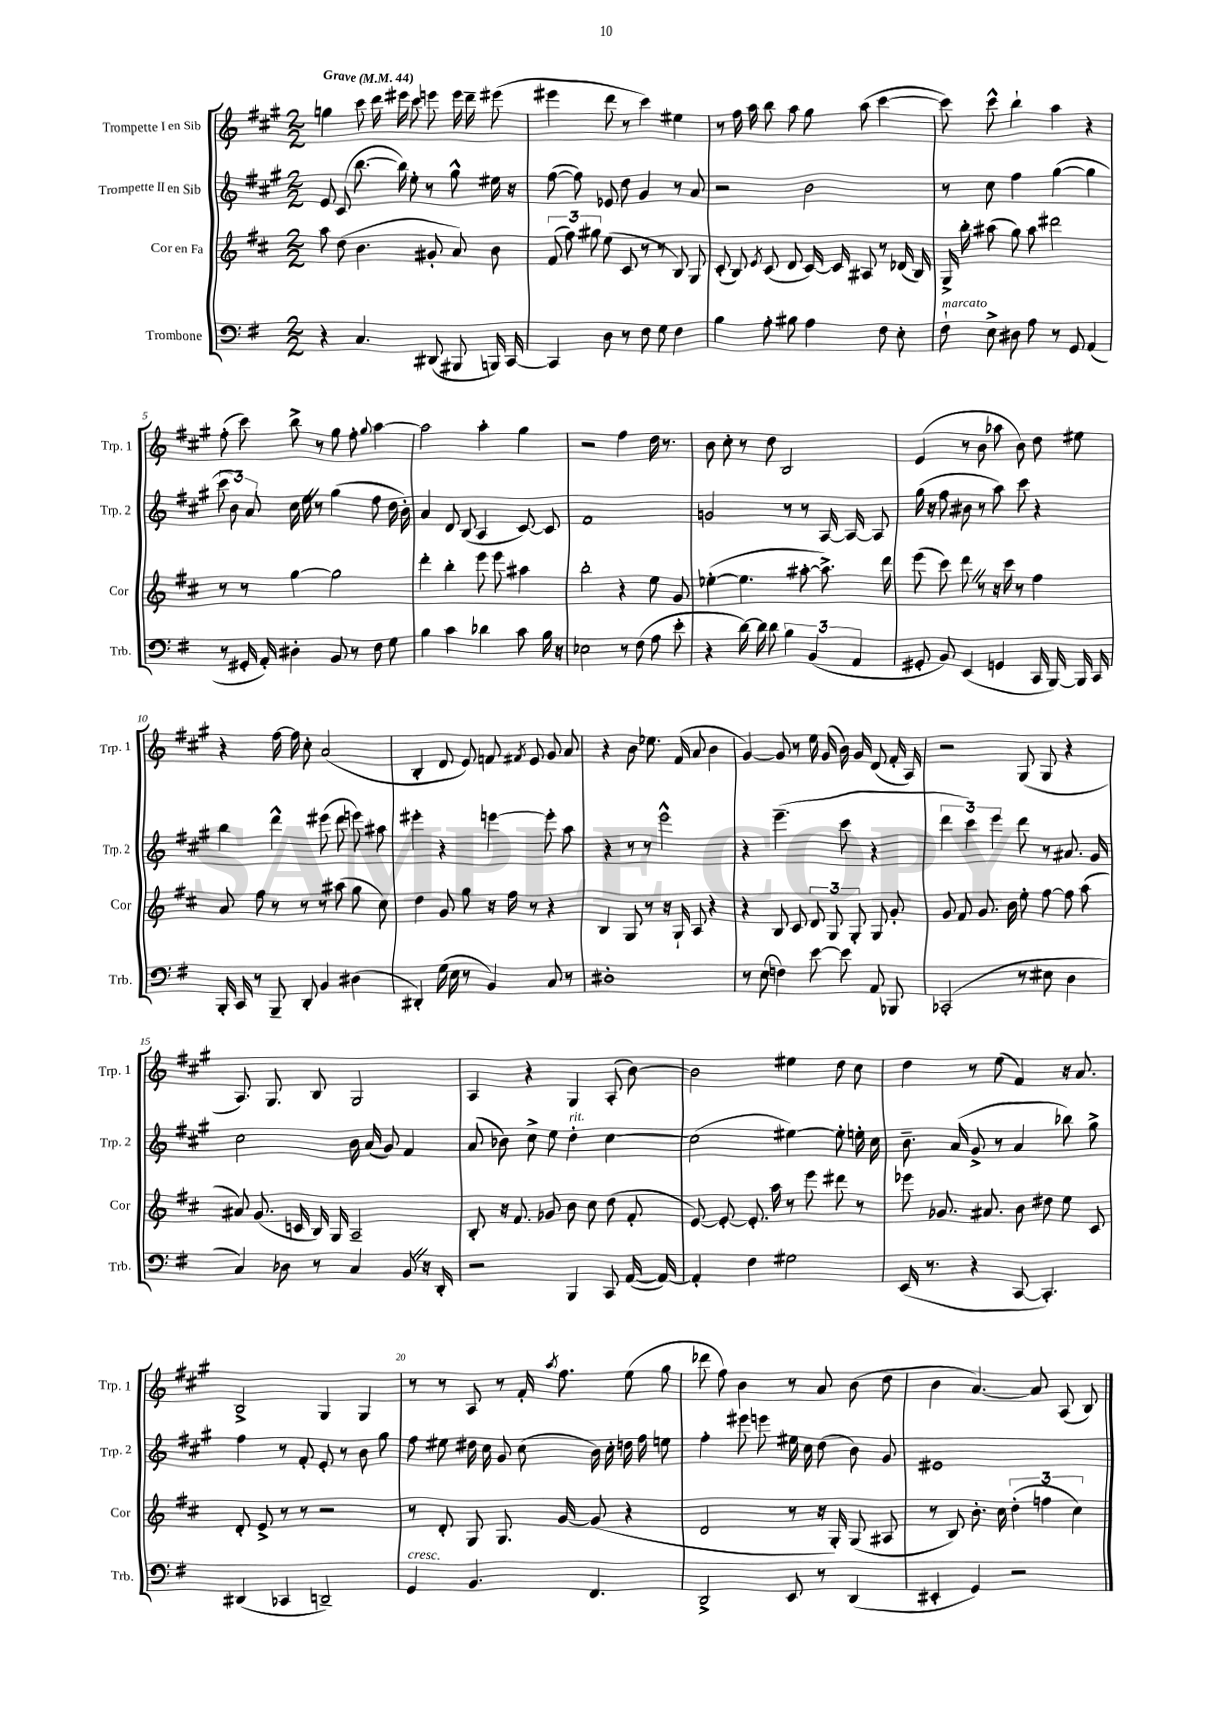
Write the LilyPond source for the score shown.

<<
\new StaffGroup <<
\new Staff = "s0" \with { instrumentName = "Trompette I en Sib" shortInstrumentName = "Trp. 1" } {
    \clef treble \key a \major \numericTimeSignature \time 2/2 \tempo "Grave" 4 = 44
    \autoBeamOff g''4 cis'''8 d'''16 eis'''16 cis'''8 e'''8 e'''16 d'''16-- eis'''8( |
    eis'''4 d'''8 r8 cis'''4) eis''4 |
    r8 fis''16 a''16 b''8 a''8 gis''8 a''8( cis'''4~ |
    cis'''8) cis'''8-^ b''4-! a''4 r4 |
    fis''8-.( cis'''8) b''8-> r8 gis''8 fis''8-. \appoggiatura { gis''8 } a''4~ |
    a''2 a''4-. gis''4 |
    r2 fis''4 d''16 r8. |
    b'8 cis''8-. r8 d''8 b2 |
    e'4( r8 b'8 aes''8 b'8) d''8 eis''8 |
    r4 fis''16~ fis''16 cis''8-. a'2( |
    b4-. d'8 e'8) f'8 \acciaccatura { fis'8 } e'8 gis'8 a'8 |
    r4 b'8 ees''8. fis'16( a'8 b'4 |
    gis'4~) gis'8 r8 e''16 gis'16( b'16) gis'16 d'8( fis'16-. a16) |
    r2 gis8( gis8 r4 |
    a8.) gis8. b8 gis2 |
    a4 r4 gis4 a8-.( b'8~) |
    b'2 eis''4 d''8 cis''8 |
    d''4 r8 e''8( fis'4) r16 a'8. |
    b2-> gis4 gis4 |
    r8 r8 a8 r8 fis'16-. \acciaccatura { a''8 } fis''8. e''8( gis''8 |
    des'''8 fis''8) b'4 r8 a'8 b'8( d''8 |
    b'4 a'4.~) a'8 a8( b8) \bar "|." |
}
\new Staff = "s1" \with { instrumentName = "Trompette II en Sib" shortInstrumentName = "Trp. 2" } {
    \clef treble \key a \major \numericTimeSignature \time 2/2
    \autoBeamOff e'8 cis'8( b''8.~ b''16) e''8-. r8 gis''8-^ eis''16 r16 |
    fis''8~( fis''8) ees'8 d''8 gis'4 r8 a'8 |
    r2 b'2 |
    r8 cis''8 fis''4 gis''4~( gis''4 |
    \tuplet 3/2 { cis'''8 b'8) a'8 } cis''16 e''16 \once \override BreathingSign.text = \markup { \musicglyph "scripts.caesura.straight" } \breathe r8 gis''4( fis''8 d''16 b'16-.) |
    a'4 d'8 b8( a4 cis'8~) cis'8 |
    fis'1 |
    g'2 r8 r8 a16~ a16~ a8 |
    gis''16( r16 fis''8 bis'8 r8 a''8) cis'''8 r4 |
    b''4 d'''4-^ eis'''8( d'''8 e'''8) ais''8 |
    eis'''4-. r4 e'''4~ e'''8-. a''8 |
    r4 r8 r8 e'''2-^ |
    r4 e'''4.--( cis'''8 r4 |
    \tuplet 3/2 { d'''4 cis'''4) e'''4 } d'''8 r8 ais'8. gis'16 |
    cis''2 b'16 a'16( gis'8) fis'4 |
    a'8( bes'8) cis''8-> e''8 d''4-.^\markup { \italic "rit." } cis''4~ |
    cis''2( eis''4~) eis''8-. e''16-. cis''16 |
    b'8.-- a'16( gis'8-> r8 a'4 bes''8) gis''8-> |
    fis''4 r8 fis'8-. e'8-. r8 b'8 gis''8 |
    fis''8 eis''8 dis''16 cis''16 gis'8 cis''8( b'16) cis''16-. d''16 fis''16 e''8 |
    fis''4-. eis'''8 e'''8 eis''16 cis''16 d''8( b'8) gis'8 |
    eis'1 \bar "|." |
}
\new Staff = "s2" \with { instrumentName = "Cor en Fa" shortInstrumentName = "Cor" } {
    \clef treble \key d \major \numericTimeSignature \time 2/2
    \autoBeamOff a''8 d''8( b'4. gis'8-. a'8) b'8 |
    \tuplet 3/2 { fis'8( fis''8) gis''8 } e''8( cis'8 r8 r8 b8) g8 |
    cis'8-.( b8) \acciaccatura { e'8 } cis'8( d'8 cis'16~) cis'16 ais8 r8 des'16( b16) |
    g16-> b''16-. ais''8( g''8) ais''8 dis'''2 |
    r8 r8 g''4~ g''2 |
    d'''4-. b''4-. e'''8 e'''8 ais''4 |
    b''2-. r4 e''8 g'8 |
    ees''4~-.( ees''4. ais''8~-. ais''8.->) d'''16 |
    e'''8( cis'''8) d'''8 \once \override BreathingSign.text = \markup { \musicglyph "scripts.caesura.straight" } \breathe r8 r16 cis'''16 r8 fis''4 |
    a'8 fis''8 r8 r8 r8 ais''8( g''8 cis''8) |
    d''4 g'8 g''8 r16 fis''16 r8 r4 |
    b4 g8 r8 r16 g16-! a8 r4 |
    r4 b8 cis'8 \tuplet 3/2 { d'8 g8 g8-. } g8 g'8-. |
    g'8 fis'8 g'8. b'16 e''8-. fis''8~ fis''8 a''8( |
    ais'8) g'8.( c'16 b16) g16 a2-- |
    b8-. r16 fis'8. ges'8 b'8 cis''8 d''8( fis'8-. |
    e'8~) e'8~-. e'8.-. a''16 r8 e'''8 dis'''8 r8 |
    ees'''8 ges'8. ais'8. b'8 dis''8 e''8 cis'8 |
    d'8-. e'8-> r8 r8 r2 |
    r8 d'8-. g8 g8. g'16~ g'8( r4 |
    d'2 r8 r16 g16-.) g8( ais8 |
    r8 b8) b'8.-. cis''16 \tuplet 3/2 { d''4-.( f''4 cis''4) } \bar "|." |
}
\new Staff = "s3" \with { instrumentName = "Trombone" shortInstrumentName = "Trb." } {
    \clef bass \key g \major \numericTimeSignature \time 2/2
    \autoBeamOff r4 c4. dis,8( bis,,8 b,,16) c,16~ |
    c,4 d8 r8 fis8 g8 fis4 |
    b4 a8-. bis8 a4 fis8 e8-. |
    fis8-!^\markup { \italic "marcato" } e8-> dis8 a8 r8 g,8 a,4( |
    r8 gis,16-. a,16-.) dis4-. b,8 r8 fis8 g8 |
    b4 c'4 des'4 c'8 b16 r16 |
    ees2 r8 fis8( a8 e'8-. |
    r4 d'16~) d'16 d'8 \tuplet 3/2 { b4 b,4( a,4 } |
    gis,8-. b,8) e,4( g,4 c,16 b,,16~) b,,16 c,16 |
    b,,16-. c,16 r8 b,,8-- d,8-. b,4 dis4( |
    dis,4-.) g16( e16 r8 b,4) c8 r8 |
    dis1-. |
    r8 e8( f4) e'8~ e'8 a,8 bes,,8 |
    ces,2-.( r8 eis8 d4 |
    c4) des8 r8 c4 b,8 \once \override BreathingSign.text = \markup { \musicglyph "scripts.caesura.straight" } \breathe r16 d,16-. |
    r2 b,,4 c,8 a,16~( a,16~) |
    a,4-. fis4 gis2 |
    e,16( r8. r4 c,8~ c,4.-.) |
    dis,4( ces,4 d,2--) |
    g,4^\markup { \italic "cresc." } b,4. fis,4. |
    d,2-> e,8 r8 d,4( |
    eis,4-. g,4) r2 \bar "|." |
}
>>
>>
\layout { \context { \Score \override BarNumber.break-visibility = ##(#f #t #t) barNumberVisibility = #(every-nth-bar-number-visible 5) } }
